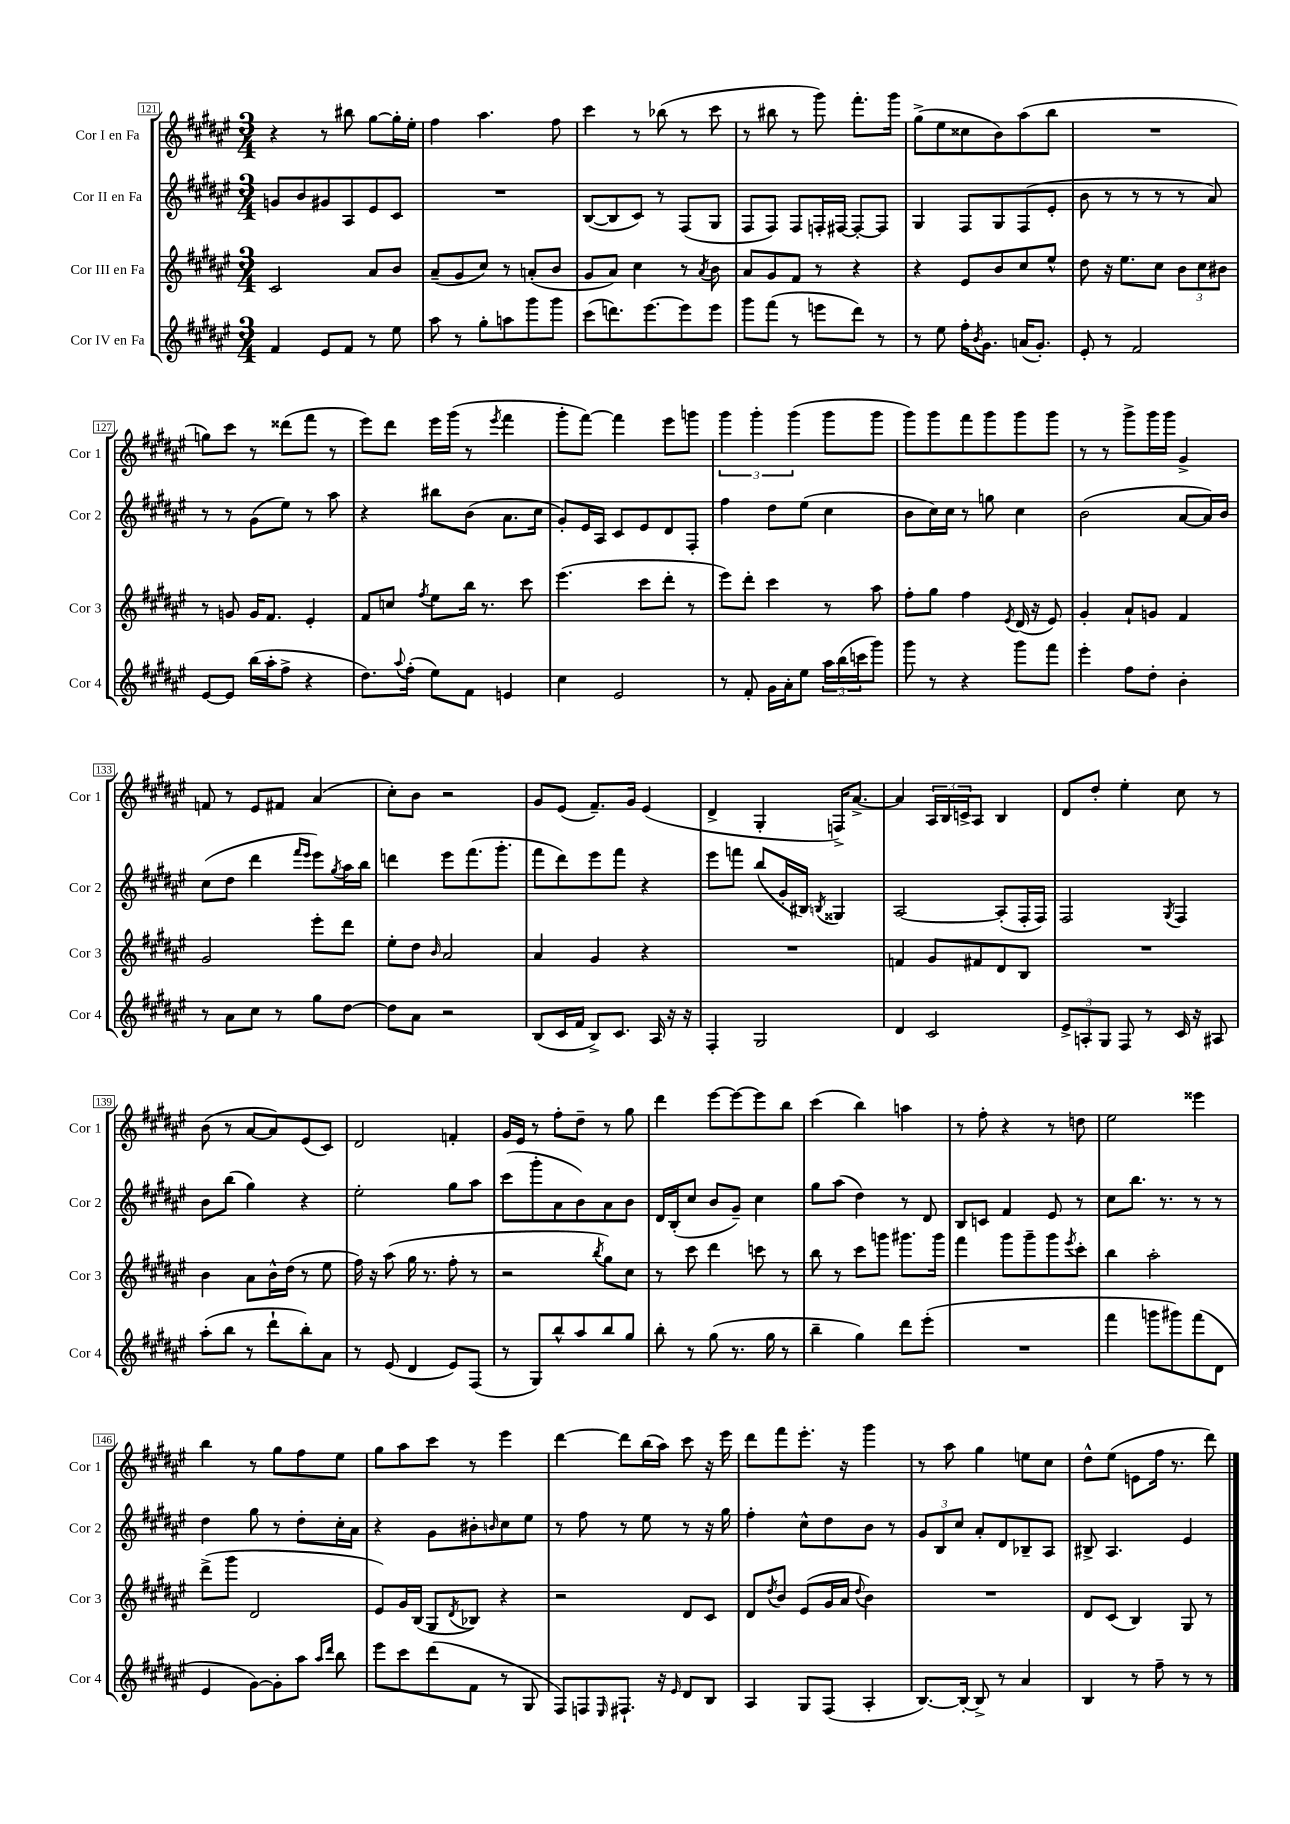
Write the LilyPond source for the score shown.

<<
\new StaffGroup <<
\new Staff = "s0" \with { instrumentName = "Cor I en Fa" shortInstrumentName = "Cor 1" } {
    \clef treble \key fis \major \numericTimeSignature \time 3/4
    r4 r8 bis''8 gis''8~ gis''16-. eis''16-. |
    fis''4 ais''4. fis''8 |
    cis'''4 r8 bes''8( r8 cis'''8 |
    r8 bis''8 r8 gis'''8) fis'''8.-. gis'''16 |
    gis''8->( eis''8 cisis''8 b'8) ais''8( b''8 |
    R2. |
    g''8) cis'''8 r8 disis'''8( fis'''8 r8 |
    eis'''8) dis'''8 eis'''16 gis'''16( r8 \acciaccatura { eis'''8 } fis'''4 |
    gis'''8-. fis'''8~) fis'''4 eis'''8 g'''8 |
    \tuplet 3/2 { gis'''4 gis'''4-. gis'''4( } gis'''8 gis'''8 |
    gis'''8) gis'''8 fis'''8 gis'''8 gis'''8 gis'''8 |
    r8 r8 gis'''8-> gis'''16 gis'''16 gis'4-> |
    f'8 r8 eis'8 fis'8 ais'4( |
    cis''8-.) b'8 r2 |
    gis'8 eis'8( fis'8.--) gis'16 eis'4( |
    dis'4-> gis4-. f16->) ais'8.~-> |
    ais'4 \tuplet 3/2 { ais16 b16 c'16-> } ais8 b4 |
    dis'8 dis''8-. eis''4-. cis''8 r8 |
    b'8( r8 ais'8~ ais'8) eis'8( cis'8) |
    dis'2 f'4-. |
    gis'16 eis'16 r8 fis''8-. dis''8-- r8 gis''8 |
    dis'''4 eis'''8~ eis'''8~ eis'''8 b''8 |
    cis'''4( b''4) a''4 |
    r8 fis''8-. r4 r8 d''8 |
    eis''2 eisis'''4 |
    b''4 r8 gis''8 fis''8 eis''8 |
    gis''8 ais''8 cis'''8 r8 eis'''4 |
    dis'''4~ dis'''8 b''16( ais''16) cis'''8 r16 eis'''16 |
    dis'''8 fis'''8 eis'''8.-. r16 gis'''4 |
    r8 ais''8 gis''4 e''8 cis''8 |
    dis''8-^ eis''8( e'8 fis''16 r8. dis'''8) \bar "|." |
}
\new Staff = "s1" \with { instrumentName = "Cor II en Fa" shortInstrumentName = "Cor 2" } {
    \clef treble \key fis \major \numericTimeSignature \time 3/4
    g'8 b'8 gis'8 ais8 eis'8 cis'8 |
    R2. |
    b8~( b8 cis'8) r8 fis8( gis8 |
    fis8 fis8) fis8 f16-. fis16~ fis8~-. fis8 |
    gis4 fis8 gis8 fis8( eis'8-. |
    b'8 r8 r8 r8 r8 ais'8) |
    r8 r8 gis'8( eis''8) r8 ais''8 |
    r4 bis''8 b'8( ais'8. cis''16 |
    gis'8-.) eis'16 ais16 cis'8 eis'8 dis'8 fis8-. |
    fis''4 dis''8 eis''8( cis''4 |
    b'8 cis''16) cis''16 r8 g''8 cis''4 |
    b'2( ais'8~ ais'16) b'16 |
    cis''8( dis''8 dis'''4 \grace { fis'''16 eis'''16 } eis'''8) \acciaccatura { gis''8 } ais''16 b''16 |
    d'''4 eis'''8 fis'''8.( gis'''8.-. |
    fis'''8 dis'''8) eis'''8 fis'''8 r4 |
    eis'''8 f'''8 b''8( gis'16-. bis16) \acciaccatura { b8 } gisis4 |
    ais2~ ais8-.( fis16-. fis16) |
    fis2 \acciaccatura { gis8 } fis4 |
    b'8 b''8( gis''4) r4 |
    eis''2-. gis''8 ais''8 |
    cis'''8( gis'''8-. ais'8 b'8) ais'8 b'8 |
    dis'16 b16-.( cis''8 b'8 gis'8--) cis''4 |
    gis''8 ais''8( dis''4) r8 dis'8 |
    b8 c'8 fis'4 eis'8 r8 |
    cis''8 b''8. r8. r8 r8 |
    dis''4 gis''8 r8 dis''8-. cis''16-. ais'16 |
    r4 gis'8 bis'8-. \grace { b'16 } cis''8 eis''8 |
    r8 fis''8 r8 eis''8 r8 r16 gis''16 |
    fis''4-. cis''8-^ dis''8 b'8 r8 |
    \tuplet 3/2 { gis'8 b8 cis''8 } ais'8-. dis'8 bes8-- ais8 |
    bis8-> ais4. eis'4 \bar "|." |
}
\new Staff = "s2" \with { instrumentName = "Cor III en Fa" shortInstrumentName = "Cor 3" } {
    \clef treble \key fis \major \numericTimeSignature \time 3/4
    cis'2 ais'8 b'8 |
    ais'8--( gis'8 cis''8) r8 a'8-.( b'8 |
    gis'8 ais'8) cis''4 r8 \acciaccatura { ais'8 } b'8 |
    ais'8 gis'8 fis'8 r8 r4 |
    r4 eis'8 b'8 cis''8 eis''8-^ |
    dis''8 r16 eis''8. cis''8 \tuplet 3/2 { b'8 cis''8 bis'8 } |
    r8 g'8 g'16 fis'8. eis'4-. |
    fis'8 c''8 \acciaccatura { fis''8 } eis''8 b''16 r8. cis'''8 |
    eis'''4.( cis'''8 dis'''8-. r8 |
    eis'''8) dis'''8-. cis'''4 r8 ais''8 |
    fis''8-. gis''8 fis''4 \acciaccatura { eis'8 } dis'16( r16 eis'8) |
    gis'4-. ais'8-! g'8 fis'4 |
    gis'2 eis'''8-. dis'''8 |
    eis''8-. dis''8 \grace { b'16 } ais'2 |
    ais'4 gis'4 r4 |
    R2. |
    f'4 gis'8 fis'8 dis'8 b8 |
    R2. |
    b'4 ais'8 b'16-^ dis''16( r8 eis''8 |
    fis''16) r16 ais''8( gis''16 r8. fis''8-. r8 |
    r2 \acciaccatura { b''8 } gis''8) cis''8 |
    r8 cis'''8 dis'''4 c'''8 r8 |
    b''8 r8 cis'''8 g'''8 gis'''8. gis'''16 |
    fis'''4 gis'''8 gis'''8-- gis'''8 \acciaccatura { eis'''8 } cis'''8-. |
    b''4 ais''2-. |
    dis'''8->( gis'''8 dis'2 |
    eis'8) gis'16 b16( gis8 \acciaccatura { dis'8 } bes8) r4 |
    r2 dis'8 cis'8 |
    dis'8 \acciaccatura { dis''8 } b'8 eis'8( gis'16 ais'16 \appoggiatura { dis''8 } b'4) |
    R2. |
    dis'8 cis'8( b4) gis8 r8 \bar "|." |
}
\new Staff = "s3" \with { instrumentName = "Cor IV en Fa" shortInstrumentName = "Cor 4" } {
    \clef treble \key fis \major \numericTimeSignature \time 3/4
    fis'4 eis'8 fis'8 r8 eis''8 |
    ais''8 r8 gis''8-. a''8 gis'''8 gis'''8 |
    cis'''8( d'''8.) eis'''8.~ eis'''8 eis'''8 |
    gis'''8 fis'''8( r8 e'''8 dis'''8) r8 |
    r8 eis''8 fis''16-. \acciaccatura { b'8 } gis'8. a'16( gis'8.-.) |
    eis'8-. r8 fis'2 |
    eis'8~ eis'8 b''16( ais''16-. fis''8-> r4 |
    dis''8.) \appoggiatura { ais''8 } fis''16-.( eis''8) fis'8 e'4 |
    cis''4 eis'2 |
    r8 fis'8-. gis'16 ais'16-. eis''8 \tuplet 3/2 { ais''16 b''16( c'''16 } gis'''8) |
    gis'''8 r8 r4 gis'''8 fis'''8 |
    eis'''4-. fis''8 dis''8-. b'4-. |
    r8 ais'8 cis''8 r8 gis''8 dis''8~ |
    dis''8 ais'8 r2 |
    b8( cis'16 fis'16 b8->) cis'8. ais16 r16 r16 |
    fis4-. gis2 |
    dis'4 cis'2 |
    \tuplet 3/2 { eis'8-> a8-. gis8 } fis8 r8 cis'16 r16 ais8 |
    ais''8-.( b''8 r8 dis'''8-! b''8-.) ais'8 |
    r8 eis'8( dis'4 eis'8) fis8( |
    r8 gis8) b''8-^ ais''8 b''8 gis''8 |
    b''8-. r8 gis''8( r8. gis''16 r8 |
    b''4-- gis''4) dis'''8 eis'''8-.( |
    R2. |
    fis'''4 g'''8 gis'''8) fis'''8( dis'8 |
    eis'4 gis'8~) gis'8-. ais''8 \grace { ais''16 dis'''16 } b''8 |
    eis'''8 cis'''8 dis'''8( fis'8 r8 gis8 |
    fis8) f8 \grace { eis16 } fis8.-! r16 \grace { eis'16 } dis'8 b8 |
    ais4 gis8 fis8( ais4-. |
    b8.~) b16~-. b8-> r8 ais'4 |
    b4 r8 fis''8-- r8 r8 \bar "|." |
}
>>
>>
\layout { \context { \Score currentBarNumber = #121 \override BarNumber.stencil = #(make-stencil-boxer 0.1 0.3 ly:text-interface::print) } }
